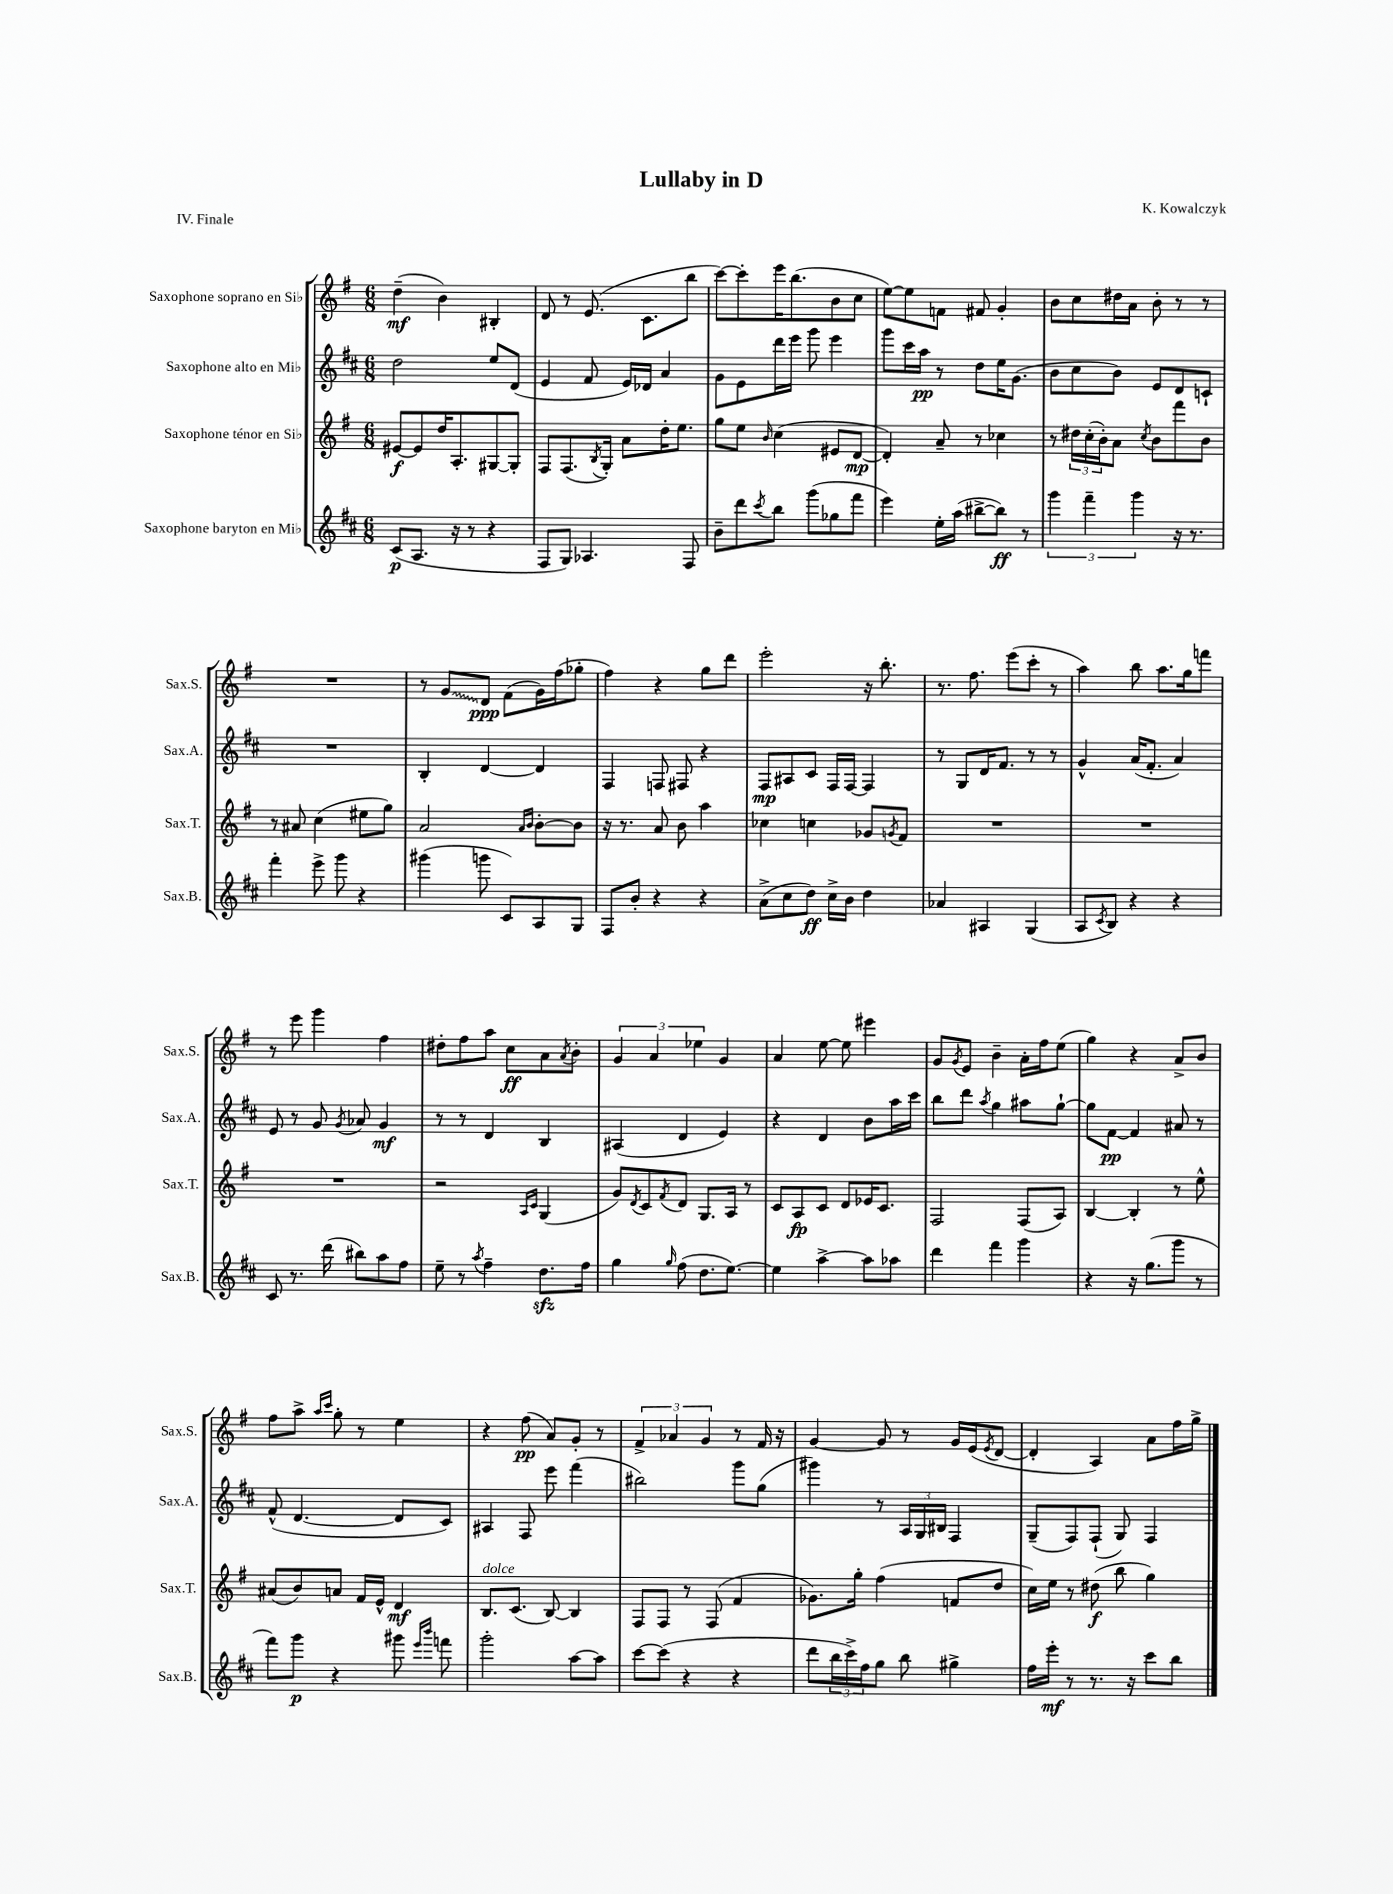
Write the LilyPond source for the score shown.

\header { title = "Lullaby in D" composer = "K. Kowalczyk" piece = "IV. Finale" }
<<
\new StaffGroup <<
\new Staff = "s0" \with { instrumentName = "Saxophone soprano en Sib" shortInstrumentName = "Sax.S." } {
    \clef treble \key g \major \numericTimeSignature \time 6/8
    d''4--\mf( b'4) bis4-. |
    d'8 r8 e'8.( c'8. b''8 |
    c'''8~) c'''8-. e'''16 b''8.( b'8 c''8 |
    e''8~) e''8 f'8 fis'8 g'4-. |
    b'8 c''8 dis''16 a'16 b'8-. r8 r8 |
    R2. |
    r8 \once \override Glissando.style = #'zigzag g'8\glissando d'8\ppp fis'8( g'16) fis''16( ges''8-. |
    fis''4) r4 g''8 d'''8 |
    e'''2-. r16 b''8.-. |
    r8. fis''8. e'''8( c'''8-. r8 |
    a''4) b''8 a''8. g''16 f'''8 |
    r8 e'''8 g'''4 fis''4 |
    dis''8-. fis''8 a''8 c''8\ff a'8 \acciaccatura { a'8 } b'8-. |
    \tuplet 3/2 { g'4 a'4 ees''4 } g'4 |
    a'4 e''8~ e''8 eis'''4 |
    g'8 \acciaccatura { g'8 } e'8 b'4-- a'16-. fis''16 e''8( |
    g''4) r4 a'8-> b'8 |
    fis''8 a''8-> \grace { a''16 c'''16 } g''8-. r8 e''4 |
    r4 fis''8\pp( a'8) g'8-. r8 |
    \tuplet 3/2 { fis'4-> aes'4 g'4 } r8 fis'16 r16 |
    g'4~ g'8 r8 g'16 e'16( \acciaccatura { e'8 } d'8~ |
    d'4-. a4) a'8 fis''16 g''16-> \bar "|." |
}
\new Staff = "s1" \with { instrumentName = "Saxophone alto en Mib" shortInstrumentName = "Sax.A." } {
    \clef treble \key d \major \numericTimeSignature \time 6/8
    d''2 e''8 d'8( |
    e'4 fis'8 e'16) des'16 a'4 |
    g'8 e'8 d'''16 e'''16 g'''8 e'''4 |
    g'''8 cis'''16 a''16\pp r8 d''8 e''16 g'8.( |
    b'8 cis''8 b'8) e'8 d'8 c'8-! |
    R2. |
    b4-. d'4~ d'4 |
    fis4 f8 fis8 r4 |
    fis8\mp ais8 cis'8 fis16 fis16~ fis4 |
    r8 g8 d'16 fis'8. r8 r8 |
    g'4-^ a'16( fis'8.-. a'4) |
    e'8 r8 g'8 \acciaccatura { g'8 } aes'8 g'4\mf |
    r8 r8 d'4 b4 |
    ais4( d'4 e'4) |
    r4 d'4 b'8 a''16 cis'''16 |
    b''8 d'''8 \acciaccatura { a''8 } g''4 ais''8 g''8~-! |
    g''8 fis'8~\pp fis'4 ais'8 r8 |
    fis'8-^( d'4.~ d'8 cis'8) |
    ais4 fis8 e'''8 fis'''4( |
    bis''2) g'''8 g''8( |
    gis'''4) r8 \tuplet 3/2 { a16 g16 bis16 } fis4 |
    g8--( fis8) fis8-!( g8) fis4 \bar "|." |
}
\new Staff = "s2" \with { instrumentName = "Saxophone ténor en Sib" shortInstrumentName = "Sax.T." } {
    \clef treble \key g \major \numericTimeSignature \time 6/8
    eis'8~\f eis'8 d''16 a8.-. gis8~ gis8-. |
    fis8 fis8.( \acciaccatura { b8 } g16-.) a'8 d''16-. e''8. |
    g''8 e''8 \grace { b'16 } c''4( eis'8 d'8~\mp |
    d'4-.) a'8-- r8 ces''4 |
    r8 \tuplet 3/2 { dis''16 c''16-.( b'16-.) } a'8 \acciaccatura { c''8 } b'8 fis'''8 b'8 |
    r8 ais'8 c''4( eis''8 g''8) |
    a'2 \grace { a'16 b'16 } b'8~-. b'8 |
    r16 r8. a'8 b'8 a''4 |
    ces''4 c''4 ges'8 \acciaccatura { g'8 } fis'8 |
    R2. |
    R2. |
    R2. |
    r2 \grace { a16 c'16 } g4( |
    g'8) \acciaccatura { d'8 } c'8 \acciaccatura { fis'8 } d'8 g8. a16 r8 |
    c'8 a8\fp c'8 d'8 ees'16 c'8. |
    fis2 fis8( a8) |
    b4~ b4-. r8 e''8-^ |
    ais'8( b'8) a'8 fis'16 e'16-^ d'4\mf |
    b8.^\markup { \italic "dolce" } c'8.( b8~) b4 |
    fis8 fis8 r8 fis8( fis'4 |
    ges'8.) g''16-. fis''4( f'8 d''8 |
    c''16) e''16 r8 dis''8\f( b''8 g''4) \bar "|." |
}
\new Staff = "s3" \with { instrumentName = "Saxophone baryton en Mib" shortInstrumentName = "Sax.B." } {
    \clef treble \key d \major \numericTimeSignature \time 6/8
    cis'8\p( a8. r16 r8 r4 |
    fis8 g8) aes4. fis8 |
    b'8-- d'''8 \acciaccatura { cis'''8 } b''8 g'''8( ges''8 fis'''8 |
    e'''4) e''16-. a''16( bis''8~-> bis''8\ff) r8 |
    \tuplet 3/2 { g'''4 fis'''4-- g'''4 } r16 r8. |
    fis'''4-. e'''8-> g'''8 r4 |
    gis'''4( g'''8 cis'8) a8 g8 |
    fis8 b'8-. r4 r4 |
    a'8->( cis''8 d''8\ff) cis''16-> b'16 d''4 |
    aes'4 ais4 g4( |
    a8 \acciaccatura { cis'8 } b8) r4 r4 |
    cis'8 r8. d'''16( bis''8) a''8 fis''8 |
    e''8-- r8 \acciaccatura { a''8 } fis''4-- d''8.\sfz fis''16 |
    g''4 \grace { g''16 } fis''8( d''8. e''8.~) |
    e''4 a''4~-> a''8 aes''8 |
    d'''4 fis'''4 g'''4 |
    r4 r16 g''8.( g'''8 r8 |
    fis'''8) g'''8\p r4 gis'''8 \grace { e'''16 b'''16 } f'''8 |
    g'''2-. a''8~ a''8 |
    cis'''8~ cis'''8( r4 r4 |
    d'''8 \tuplet 3/2 { b''16 cis'''16->) fis''16 } g''8 b''8 gis''4-> |
    fis''16 e'''16-.\mf r8 r8. r16 cis'''8 b''8 \bar "|." |
}
>>
>>
\layout { \context { \Score \remove "Bar_number_engraver" } }
